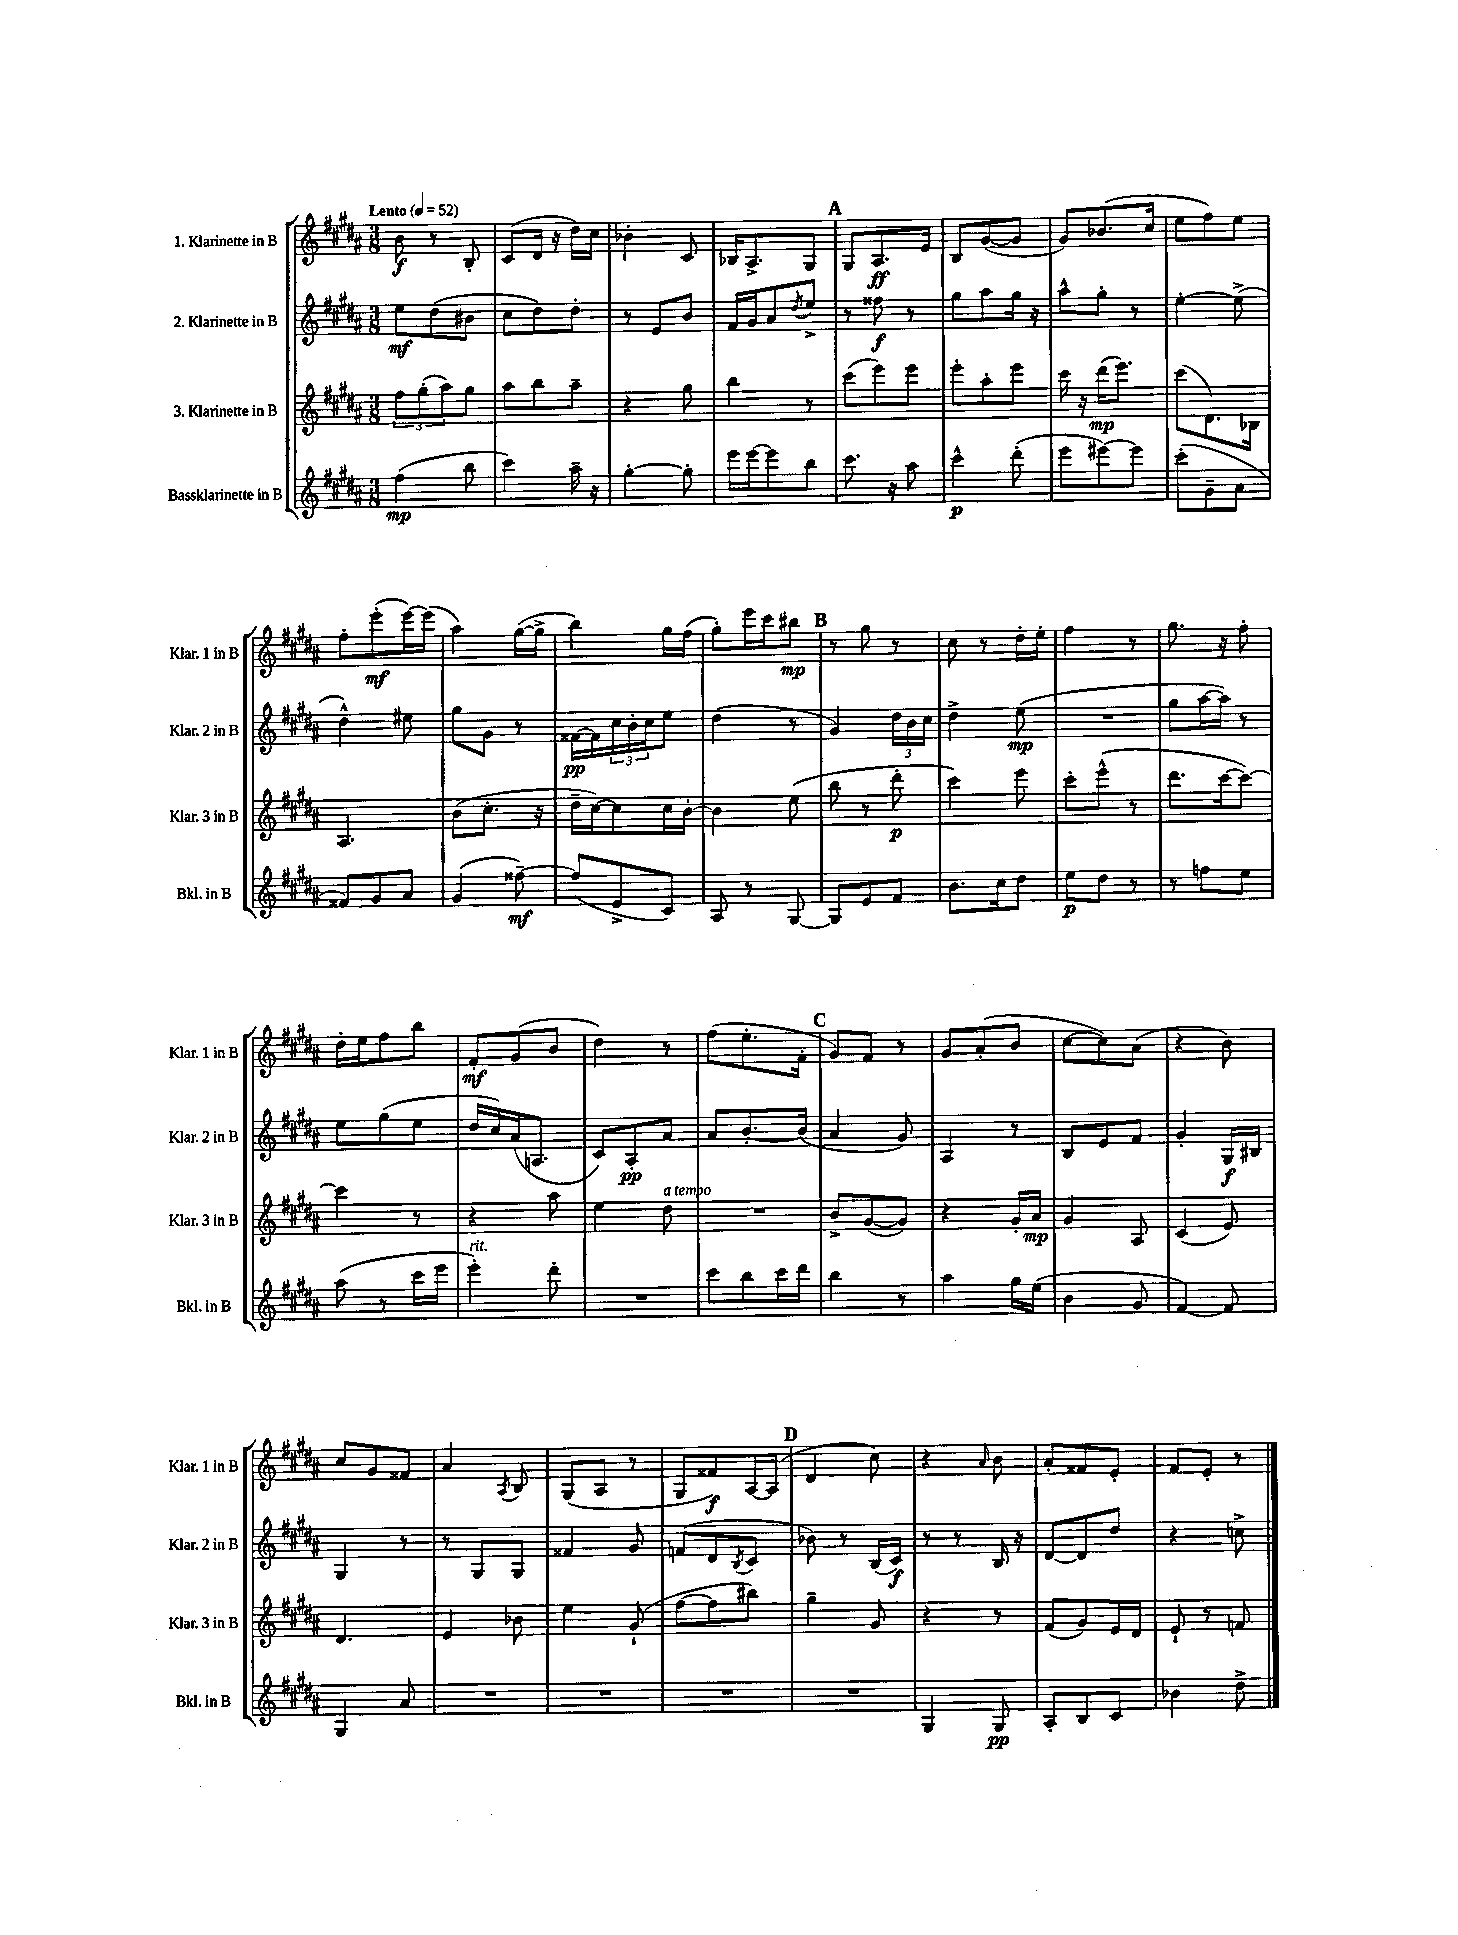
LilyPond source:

<<
\new StaffGroup <<
\new Staff = "s0" \with { instrumentName = "1. Klarinette in B" shortInstrumentName = "Klar. 1 in B" } {
    \clef treble \key b \major \numericTimeSignature \time 3/8 \tempo "Lento" 4 = 52
    b'8\f r8 b8-. |
    cis'8( dis'16 r16 dis''16) cis''16 |
    bes'4-. cis'8 |
    bes16 ais8.-> gis8 |
    \mark \markup { \bold "A" } gis8 ais8.\ff e'16 |
    b8 gis'8~( gis'8 |
    gis'8) bes'8.( cis''16 |
    e''8 fis''8) e''8 |
    fis''8-. e'''8-.\mf( e'''16~) e'''16( |
    ais''4) gis''16~( gis''16-> |
    b''4) gis''16 fis''16( |
    gis''8-.) e'''16 cis'''16 bis''8\mp |
    \mark \markup { \bold "B" } r8 gis''8 r8 |
    cis''8 r8 dis''16-. e''16-. |
    fis''4 r8 |
    gis''8. r16 fis''8-. |
    dis''16-. e''16 fis''8 b''8 |
    fis'8-.\mf gis'8( b'8 |
    dis''4) r8 |
    fis''8( e''8.-. fis'16-. |
    \mark \markup { \bold "C" } gis'8) fis'8 r8 |
    gis'8 ais'8-.( b'8 |
    cis''8~ cis''8) ais'8( |
    r4 b'8) |
    cis''8 gis'8 fisis'8 |
    ais'4 \acciaccatura { ais8 } b8 |
    gis8( ais8 r8 |
    gis8 fisis'8\f) ais16~ ais16( |
    \mark \markup { \bold "D" } dis'4 cis''8) |
    r4 \grace { ais'16 } b'8 |
    ais'8-. fisis'8 e'8-. |
    fis'8 e'8-. r8 \bar "|." |
}
\new Staff = "s1" \with { instrumentName = "2. Klarinette in B" shortInstrumentName = "Klar. 2 in B" } {
    \clef treble \key b \major \numericTimeSignature \time 3/8
    e''8\mf dis''8( bis'8 |
    cis''8 dis''8) dis''8-. |
    r8 e'8 b'8 |
    fis'16 gis'16 ais'8 \acciaccatura { dis''8 } e''8-> |
    \mark \markup { \bold "A" } r8 fisis''8\f r8 |
    gis''8 ais''8 gis''16 r16 |
    ais''8-^ gis''8-. r8 |
    e''4~-. e''8->( |
    dis''4-^) eis''8 |
    gis''8 gis'8 r8 |
    fisis'16~\pp fisis'16 \tuplet 3/2 { cis''16 b'16-. cis''16 } e''8 |
    dis''4( r8 |
    \mark \markup { \bold "B" } gis'4) \tuplet 3/2 { dis''16 b'16 cis''16 } |
    dis''4-> e''8\mp( |
    R4. |
    gis''8 ais''16~ ais''16) r8 |
    e''8 gis''8( e''8 |
    dis''16 cis''16) ais'16( a8. |
    cis'8) ais8-.\pp ais'8 |
    ais'8 b'8.~-. b'16( |
    \mark \markup { \bold "C" } ais'4 gis'8) |
    ais4 r8 |
    b8 e'8 fis'8 |
    gis'4-. gis16\f bis16 |
    gis4 r8 |
    r8 gis8 gis8 |
    fisis'4 gis'8 |
    f'8( dis'8 \acciaccatura { b8 } cis'8 |
    \mark \markup { \bold "D" } bes'8) r8 b16( cis'16\f) |
    r8 r8 b16 r16 |
    dis'8~ dis'8 dis''8 |
    r4 c''8-> \bar "|." |
}
\new Staff = "s2" \with { instrumentName = "3. Klarinette in B" shortInstrumentName = "Klar. 3 in B" } {
    \clef treble \key b \major \numericTimeSignature \time 3/8
    \tuplet 3/2 { fis''8 gis''8-.( ais''8) } gis''8 |
    ais''8 b''8 ais''8-- |
    r4 gis''8 |
    b''4 r8 |
    \mark \markup { \bold "A" } cis'''8( e'''8) e'''8 |
    e'''8-. ais''8-. e'''8 |
    cis'''16 r16 dis'''16\mp( e'''8.) |
    cis'''8( dis'8.) bes16 |
    ais4. |
    b'8( cis''8.-. r16 |
    dis''16-- cis''16~) cis''8 cis''16 b'16~-. |
    b'4 e''8( |
    \mark \markup { \bold "B" } b''8 r8 dis'''8-.\p |
    cis'''4) e'''8 |
    cis'''8-. e'''8-^( r8 |
    dis'''8. cis'''16~ cis'''8~) |
    cis'''4 r8 |
    r4 ais''8 |
    e''4 dis''8^\markup { \italic "a tempo" } |
    R4. |
    \mark \markup { \bold "C" } b'8-> gis'8~( gis'8) |
    r4 gis'16-. ais'16\mp |
    gis'4 ais8 |
    cis'4( e'8) |
    dis'4. |
    e'4 bes'8 |
    e''4 gis'8-!( |
    fis''8~ fis''8 bis''8) |
    \mark \markup { \bold "D" } gis''4-- gis'8 |
    r4 r8 |
    fis'8( gis'8) e'16 dis'16 |
    e'8-! r8 f'8 \bar "|." |
}
\new Staff = "s3" \with { instrumentName = "Bassklarinette in B" shortInstrumentName = "Bkl. in B" } {
    \clef treble \key b \major \numericTimeSignature \time 3/8
    fis''4\mp( b''8 |
    cis'''4) ais''16-- r16 |
    gis''4~-. gis''8-. |
    e'''16 e'''16~ e'''8 b''8 |
    \mark \markup { \bold "A" } cis'''8. r16 ais''8 |
    cis'''4-^\p dis'''8-.( |
    e'''8 eis'''8~) eis'''8 |
    cis'''8-.( gis'8-- ais'8 |
    fisis'8) gis'8 ais'8 |
    gis'4( fisis''8~--\mf) |
    fisis''8( e'8-> cis'8) |
    ais8 r8 gis8~ |
    \mark \markup { \bold "B" } gis8 e'8 fis'8 |
    b'8. cis''16 dis''8 |
    e''8\p dis''8 r8 |
    r8 f''8 e''8 |
    ais''8( r8 cis'''16 e'''16 |
    e'''4-.^\markup { \italic "rit." }) dis'''8-. |
    R4. |
    cis'''8 b''8 cis'''16 dis'''16 |
    \mark \markup { \bold "C" } b''4 r8 |
    ais''4 gis''16 e''16( |
    b'4 gis'8 |
    fis'4~) fis'8 |
    gis4 ais'8 |
    R4. |
    R4. |
    R4. |
    \mark \markup { \bold "D" } R4. |
    gis4 gis8\pp |
    ais8-. b8 cis'8 |
    bes'4 dis''8-> \bar "|." |
}
>>
>>
\layout { \context { \Score \remove "Bar_number_engraver" } }
